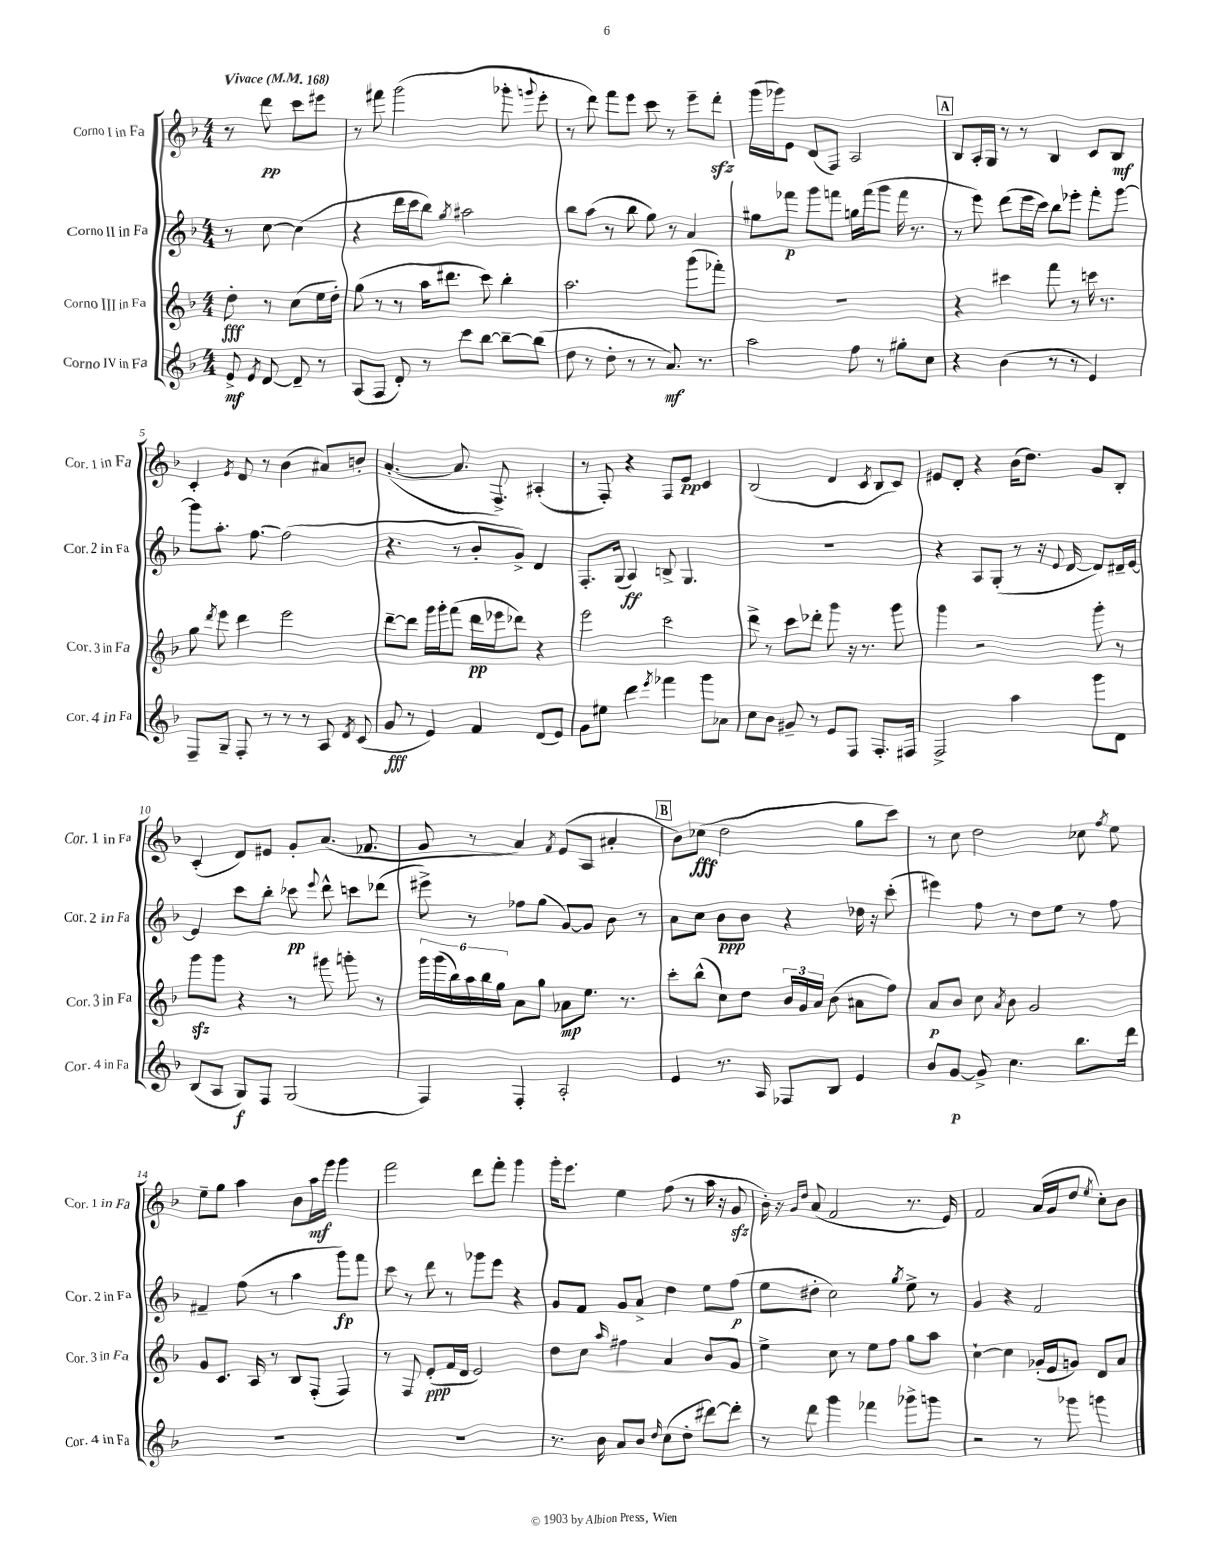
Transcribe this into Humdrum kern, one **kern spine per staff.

**kern	**dynam	**kern	**dynam	**kern	**dynam	**kern	**dynam
*part4	*part4	*part3	*part3	*part2	*part2	*part1	*part1
*staff4	*staff4	*staff3	*staff3	*staff2	*staff2	*staff1	*staff1
*I"Corno IV in Fa	*	*I"Corno III in Fa	*	*I"Corno II in Fa	*	*I"Corno I in Fa	*
*I'Cor. 4 in Fa	*	*I'Cor. 3 in Fa	*	*I'Cor. 2 in Fa	*	*I'Cor. 1 in Fa	*
*clefG2	*	*clefG2	*	*clefG2	*	*clefG2	*
*k[b-]	*	*k[b-]	*	*k[b-]	*	*k[b-]	*
*M4/4	*	*M4/4	*	*M4/4	*	*M4/4	*
*MM168	*	*MM168	*	*MM168	*	*MM168	*
=	=	=	=	=	=	=	=
!	!	!	!	!	!	!LO:TX:a:B:t=Vivace	!
8e^/	mf	8dd'\	fff	8r	.	8r	.
8qe/	.	.	.	.	.	.	.
[8d/	.	8r	.	[8cc\	.	8ddd\	pp
8d~/]	.	(8cc\L	.	(4cc\]	.	8ccc\L	.
8r	.	16ee\L	.	.	.	8eee#X\J	.
.	.	16dd'\JJ)	.	.	.	.	.
=1	=1	=1	=1	=1	=1	=1	=1
(8A/L	.	(8gg\	.	4r	.	8r	.
8F/J	.	8r	.	.	.	8fff#X\	.
8d'/)	.	8r	.	16ddd\LL	.	(2ggg\	.
.	.	.	.	16ccc\J	.	.	.
8r	.	16aa\KL	.	8bb-\J)	.	.	.
.	.	8.ddd#X\J	.	.	.	.	.
.	.	.	.	8qgg/	.	.	.
8ccc\L	.	.	.	2aa#X\	.	.	.
[8bb-\J	.	8ccc\)	.	.	.	.	.
8bb-~\L_	.	4bb-'\	.	.	.	8ggg-X'\	.
.	.	.	.	.	.	8qqgggn/	.
(8bb-\J]	.	.	.	.	.	8eee'\	.
=2	=2	=2	=2	=2	=2	=2	=2
8dd\	.	2.aa\	.	8bb-\L	.	8r	.
8r	.	.	.	(8aa\J	.	8ddd\)	.
8dd'\	.	.	.	8r	.	8fff\L	.
8r	.	.	.	8bb-\	.	8eee\J	.
8r	.	.	.	8gg\)	.	8ccc\	.
8.a/)	mf	.	.	8r	.	8r	.
.	.	(8ggg\L	.	4a/	.	8eee~\L	.
8.r	.	.	.	.	.	.	.
.	.	8fff-X'\J)	.	.	.	8dddzz'\J	.
=3	=3	=3	=3	=3	=3	=3	=3
2aa\	.	1r	.	8gg#X\L	.	(16ggg\LL	.
.	.	.	.	.	.	16ggg-X\J)	.
.	.	.	.	8fff-X\J	p	8e\J	.
.	.	.	.	8ggg\L	.	(8d/L	.
.	.	.	.	8fffn\J	.	8F/J)	.
8ff\	.	.	.	16ggn\LL	.	2A/	.
.	.	.	.	(16fff\J	.	.	.
8r	.	.	.	8ggg\J	.	.	.
8gg#X'\L	.	.	.	16fff\	.	.	.
.	.	.	.	8.r	.	.	.
8cc\J	.	.	.	.	.	.	.
!!LO:REH:place=s1:t=A
=4	=4	=4	=4	=4	=4	=4	=4
4r	.	4r	.	8r	.	8B-/L	.
.	.	.	.	8eee\)	.	16A'/L	.
.	.	.	.	.	.	16G/JJ	.
(4b-\	.	4ccc#X\	.	(8ddd\L	.	8r	.
.	.	.	.	16eee\L	.	8r	.
.	.	.	.	16ccc\JJ)	.	.	.
8r	.	8fff\	.	8bb-\L	.	4B-/	.
8r	.	8r	.	8eee-X'\J	.	.	.
4e/)	.	16cccn\	.	8fff'\L	.	8c/L	.
.	.	8.r	.	.	.	.	.
.	.	.	.	[8ggg\J	.	8B-/J	mf
!!LO:LB:g=z
=5	=5	=5	=5	=5	=5	=5	=5
8F~/L	.	8gg\	.	8ggg\L]	.	4c'/	.
.	.	8qddd/	.	.	.	.	.
8G~/J	.	8eee\	.	8.aa'\J	.	.	.
.	.	.	.	.	.	8qe/	.
8F'/	.	4ddd\	.	.	.	8d/	.
.	.	.	.	[8.ff\	.	.	.
8r	.	.	.	.	.	8r	.
8r	.	2eee\	.	(2ff\]	.	(4b-\	.
8r	.	.	.	.	.	.	.
8A/	.	.	.	.	.	8a#X/L)	.
8qd/	.	.	.	.	.	.	.
(8c/	.	.	.	.	.	8bn'/J	.
=6	=6	=6	=6	=6	=6	=6	=6
8g/	fff	[8ddd~\L	.	4.r	.	([4.a'/	.
8r	.	8ddd\J]	.	.	.	.	.
4e/)	.	16ggg\LL	.	.	.	.	.
.	.	16ggg'\J	.	.	.	.	.
.	.	(8fff\J	.	8r	.	8.a/]	.
4f/	.	16ddd\LL	pp	8b-'/L	.	.	.
.	.	16eee-X\J	.	.	.	8.F^/)	.
.	.	8ddd-X\J)	.	8g^/J)	.	.	.
(8d/L	.	4r	.	4d/	.	(4A#X'/	.
8e/J)	.	.	.	.	.	.	.
=7	=7	=7	=7	=7	=7	=7	=7
8g\L	.	2eee\	.	8.F'/L	.	8r	.
8ee#X\J	.	.	.	.	.	8F'/)	.
.	.	.	.	(16G/Jk	.	.	.
4ddd\	.	.	.	4A/)	ff	4r	.
8qeee/	.	.	.	.	.	.	.
4fff-X\	.	2ccc\	.	8Bn^/	.	8F/L	.
.	.	.	.	4.G/	.	8e/J	pp
8ggg\L	.	.	.	.	.	4c/	.
8a-X\J	.	.	.	.	.	.	.
=8	=8	=8	=8	=8	=8	=8	=8
8cc\L	.	8ddd^\	.	1r	.	(2B-/	.
8b-\J	.	8r	.	.	.	.	.
8g#X~/	.	8ccc\L	.	.	.	.	.
8r	.	8ddd-X'\J	.	.	.	.	.
8e/L	.	8ggg\	.	.	.	4d/	.
8F/J	.	16r	.	.	.	.	.
.	.	8.r	.	.	.	.	.
.	.	.	.	.	.	8qc/	.
8.F'/L	.	.	.	.	.	8B-/L	.
.	.	8ggg\	.	.	.	8c/J)	.
16F#X/Jk	.	.	.	.	.	.	.
=9	=9	=9	=9	=9	=9	=9	=9
2F^/	.	4ggg\	.	4r	.	8e#X/L	.
.	.	.	.	.	.	8d'/J	.
.	.	2r	.	8A/L	.	4r	.
.	.	.	.	(8G'/J	.	.	.
4aa\	.	.	.	8r	.	(16b-\KL	.
.	.	.	.	.	.	8.dd\J)	.
.	.	.	.	16r	.	.	.
.	.	.	.	8qqe/	.	.	.
.	.	.	.	[16d/	.	.	.
8ggg\L	.	8ggg'\	.	8d/L])	.	8g/L	.
8d\J	.	8r	.	16d#X~/L	.	8B-'/J	.
.	.	.	.	[16e/JJ	.	.	.
!!LO:LB:g=z
=10	=10	=10	=10	=10	=10	=10	=10
(8B-/L	.	8gggzz\L	.	4e/]	.	(4c'/	.
8A/J	.	8ggg\J	.	.	.	.	.
8G/L)	f	4r	.	8ccc\L	.	8d/L)	.
8F/J	.	.	.	8bb-'\J	.	8e#X/J	.
(2G/	.	8r	.	8ccc-X\	pp	8g'/L	.
.	.	.	.	8qqeee/	.	.	.
.	.	8ggg#X\	.	8ddd^^\	.	(8.a/J	.
.	.	8gggn'\	.	8cccn\L	.	.	.
.	.	.	.	.	.	8.f-X/	.
.	.	8r	.	(8ddd-X\J	.	.	.
=11	=11	=11	=11	=11	=11	=11	=11
4F/)	.	24ggg\LL	.	8eee#X^\)	.	8g/	.
.	.	(24ggg\	.	.	.	.	.
.	.	24bb-\)	.	.	.	.	.
.	.	24aa\	.	8r	.	8r	.
.	.	24bb-\	.	.	.	.	.
.	.	24gg\JJ	.	.	.	.	.
4F'/	.	8a\L	.	8ff-X\L	.	4a/)	.
.	.	8gg\J	.	(8gg\J	.	.	.
.	.	.	.	.	.	8qf/	.
2A'/	.	8a-X\L	mp	[8g/L)	.	(8e/L	.
.	.	8.ee\J	.	8g/J]	.	8A/J	.
.	.	.	.	8b-\	.	4a#X'/	.
.	.	8.r	.	.	.	.	.
.	.	.	.	8r	.	.	.
!!LO:REH:place=s1:t=B
=12	=12	=12	=12	=12	=12	=12	=12
4e/	.	8ccc'\L	.	8a\L	.	8b-\L)	.
.	.	(8bb-^^\J	.	8cc\J	.	(8cc-X\J	fff
8.r	.	8cc\L)	.	8b-\L	ppp	2dd\	.
.	.	8dd\J	.	8b-\J	.	.	.
16A/	.	.	.	.	.	.	.
8F-X/L	.	24b-/LL	.	4r	.	.	.
.	.	24g/	.	.	.	.	.
.	.	24a/JJ	.	.	.	.	.
8B-/J	.	(8b-\	.	.	.	.	.
4e/	.	8a#X\L	.	16dd-X\	.	8gg\L	.
.	.	.	.	16r	.	.	.
.	.	8ff\J)	.	(8ccc'\	.	8ccc\J)	.
=13	=13	=13	=13	=13	=13	=13	=13
8b-/L	.	8a/L	p	4eee#X\)	.	8r	.
[8g/J	p	8b-/J	.	.	.	8cc\	.
8g^/]	.	8cc\	.	8ff\	.	2dd\	.
.	.	8qa/	.	.	.	.	.
4.cc\	.	8b-\	.	8r	.	.	.
.	.	2g/	.	8dd\L	.	.	.
.	.	.	.	8ee\J	.	.	.
8.bb-\L	.	.	.	8r	.	8cc-X\	.
.	.	.	.	.	.	8qff/	.
.	.	.	.	8ff\	.	8ee\	.
16ddd\Jk	.	.	.	.	.	.	.
!!LO:LB:g=z
=14	=14	=14	=14	=14	=14	=14	=14
1r	.	8g/L	.	4f#X~/	.	8ee~\L	.
.	.	8.c/J	.	.	.	8gg\J	.
.	.	.	.	(8ff\	.	4aa\	.
.	.	16A/	.	.	.	.	.
.	.	8r	.	8r	.	.	.
.	.	8B-/L	.	4aa\	.	8b-\L	.
.	.	(8F'/J	.	.	.	16aa\L	mf
.	.	.	.	.	.	16ggg\JJ	.
.	.	4F/)	.	8ggg\L)	fp	4ggg\	.
.	.	.	.	8fff\J	.	.	.
=15	=15	=15	=15	=15	=15	=15	=15
1r	.	8r	.	8ccc\	.	2fff\	.
.	.	8F/	.	8r	.	.	.
.	.	(8e'/L	ppp	8ddd\	.	.	.
.	.	16f/L	.	8r	.	.	.
.	.	16d/JJ	.	.	.	.	.
.	.	2e/)	.	8ggg-X\L	.	8ddd\L	.
.	.	.	.	8eee\J	.	8fff'\J	.
.	.	.	.	4r	.	4ggg\	.
=16	=16	=16	=16	=16	=16	=16	=16
8.r	.	8dd\L	.	8g/L	.	16ggg'\KL	.
.	.	.	.	.	.	8.eee\J	.
.	.	8cc\J	.	8f/J	.	.	.
16b-\	.	.	.	.	.	.	.
.	.	16qqaa/	.	.	.	.	.
8a/L	.	4ff#X\	.	8g/L	.	4ee\	.
8b-/J	.	.	.	8a^/J	.	.	.
16qqdd/	.	.	.	.	.	.	.
(8cc\L	.	4a/	.	4dd\	.	(8ff\	.
8dd'\J	.	.	.	.	.	8r	.
[8ddd#X\L)	.	8b-/L	.	8ee\L	.	16aa\	.
.	.	.	.	.	.	16r	.
8ddd#'\J]	.	8g/J	.	(8ff\J	p	8gzz/	.
=17	=17	=17	=17	=17	=17	=17	=17
8r	.	4ee^\	.	8ee\L	.	16b-'\)	.
.	.	.	.	.	.	16r	.
.	.	.	.	.	.	16qqg/LL	.
.	.	.	.	.	.	16qqdd/JJ	.
8ddd\	.	.	.	8dd#X'\J	.	(8a/	.
4ggg\	.	8cc\	.	2cc\)	.	2f/	.
.	.	8r	.	.	.	.	.
4fff-X\	.	8ee\L	.	.	.	.	.
.	.	8ff\J	.	.	.	.	.
.	.	.	.	8qgg/	.	.	.
8ggg-X^\L	.	8gg\L	.	8ee^\	.	8.r	.
8gggn\J	.	8aa\J	.	8r	.	.	.
.	.	.	.	.	.	16e/)	.
=18	=18	=18	=18	=18	=18	=18	=18
2r	.	[4cc`\	.	4g/	.	2f/	.
.	.	4cc\]	.	4r	.	.	.
8r	.	(16g-X'/LL	.	2f/	.	(16a/LL	.
.	.	16e/J	.	.	.	16g/J	.
8ggg-X\	.	8gn/J)	.	.	.	8dd/J	.
.	.	.	.	.	.	8qee/	.
4gggn\	.	8d/L	.	.	.	8cc'\L)	.
.	.	8a/J	.	.	.	8b-\J	.
==	==	==	==	==	==	==	==
*-	*-	*-	*-	*-	*-	*-	*-
